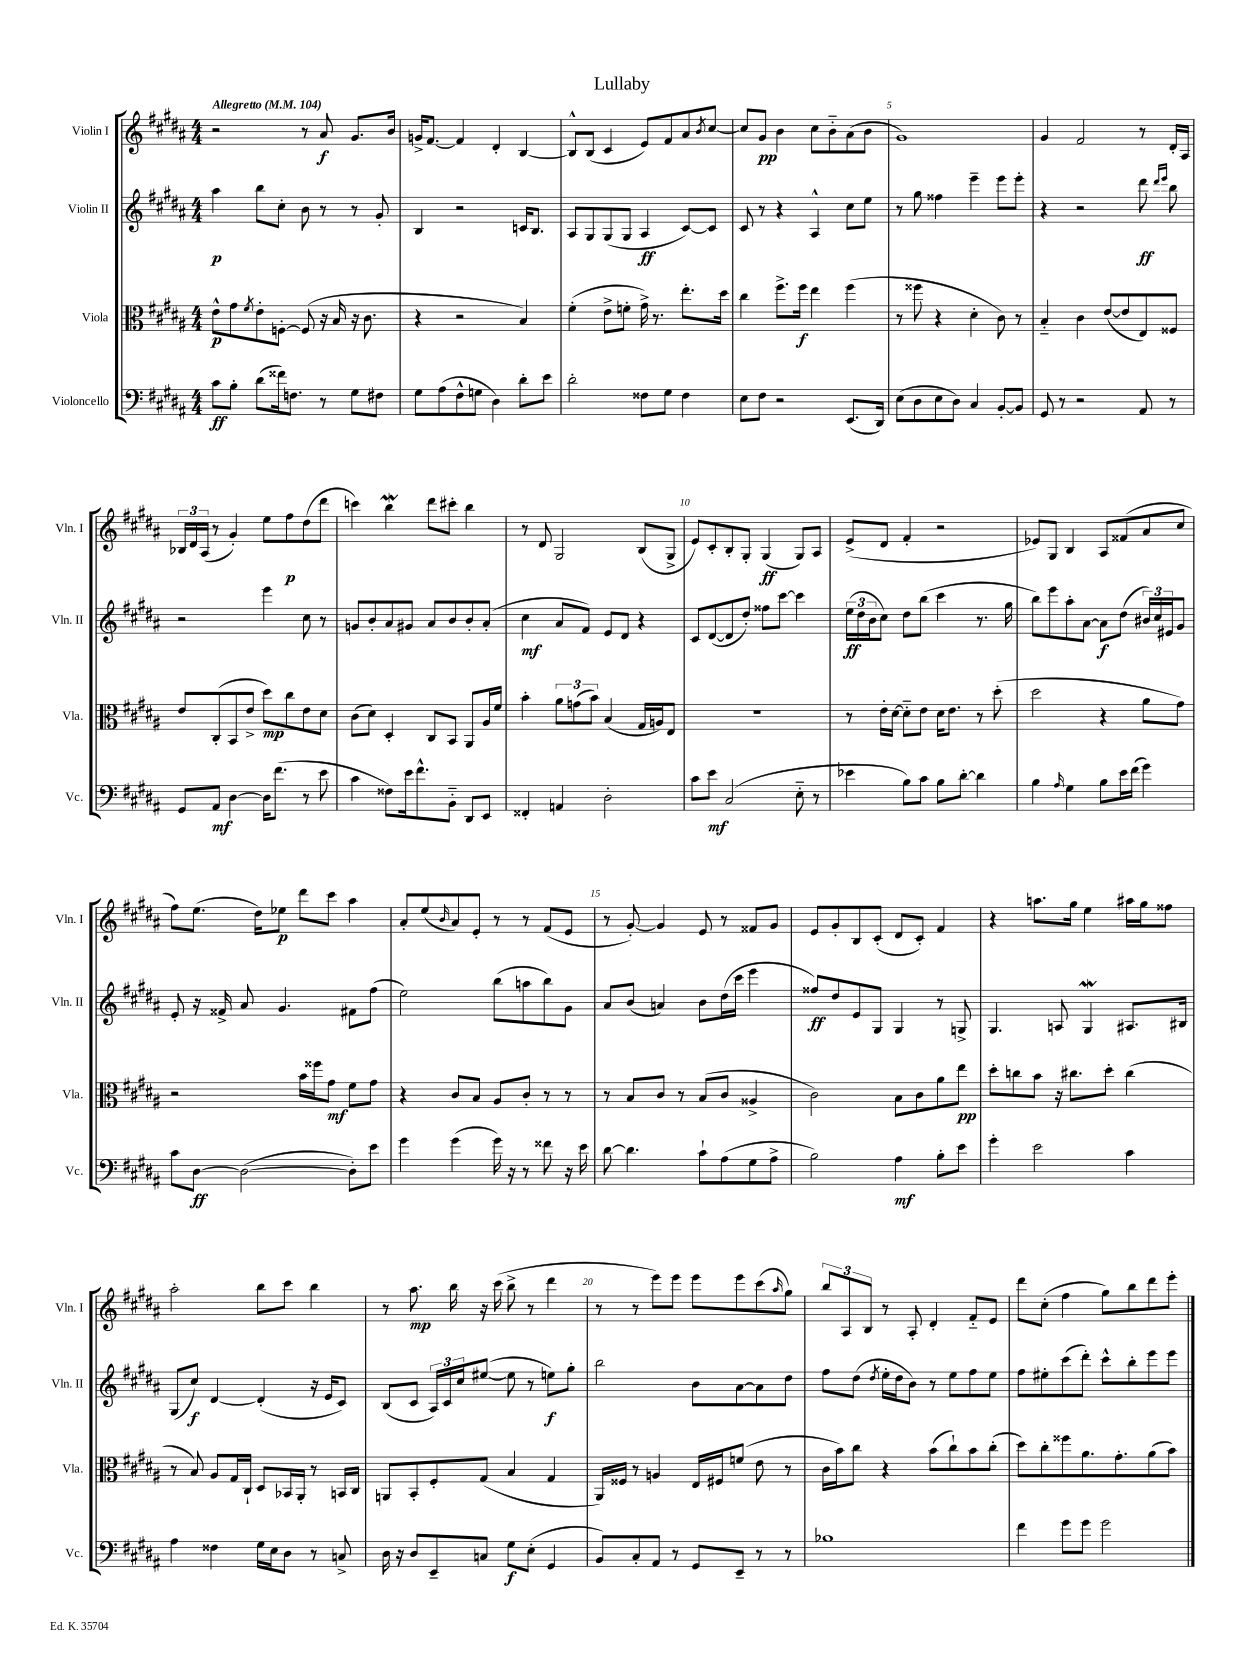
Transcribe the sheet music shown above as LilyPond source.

\header { title = "Lullaby" }
<<
\new StaffGroup <<
\new Staff = "s0" \with { instrumentName = "Violin I" shortInstrumentName = "Vln. I" } {
    \clef treble \key b \major \numericTimeSignature \time 4/4 \tempo "Allegretto" 4 = 104
    r2 r8 ais'8\f gis'8. b'16 |
    g'16-> fis'8.~ fis'4 dis'4-. b4~ |
    b8-^ b8( cis'4 e'8) fis'8 ais'8 \acciaccatura { b'8 } cis''8~ |
    cis''8 gis'8\pp b'4 cis''8 b'8-_ ais'8( b'8 |
    gis'1) |
    gis'4 fis'2 r8 dis'16-. ais16 |
    \tuplet 3/2 { bes16 dis'16 ais16( } r8 gis'4-.) e''8 fis''8\p dis''8( dis'''8 |
    c'''4) b''4\mordent dis'''8 cis'''8-. b''4 |
    r8 dis'8 gis2 b8( gis8-> |
    e'8) cis'8-. b8-. gis8-. gis4\ff( gis8) ais8 |
    e'8->( dis'8 fis'4-. r2 |
    ees'8) gis8 b4 ais8 fisis'8( ais'8 cis''8 |
    fis''8) e''8.( dis''16) ees''8\p dis'''8 cis'''8 ais''4 |
    ais'8-. e''8( \grace { b'16 } ais'8) e'8-. r8 r8 fis'8( e'8 |
    r8 gis'8~-.) gis'4 e'8 r8 fisis'8 gis'8 |
    e'8 gis'8-. b8 cis'8-.( dis'8 cis'8-.) fis'4 |
    r4 a''8. gis''16 e''4 ais''16 gis''16 fisis''8 |
    ais''2-. b''8 cis'''8 b''4 |
    r8 ais''8.\mp b''16 r16 cis'''16( b''8-> r8 dis'''4 |
    r8 r8 e'''8) e'''8 e'''8 e'''8 cis'''8( \grace { ais''16 } gis''8) |
    \tuplet 3/2 { b''8 ais8 b8 } r8 ais8-. dis'4-. fis'8-_ e'8 |
    dis'''8 cis''8-.( fis''4 gis''8) b''8 dis'''8 e'''8-. \bar "|." |
}
\new Staff = "s1" \with { instrumentName = "Violin II" shortInstrumentName = "Vln. II" } {
    \clef treble \key b \major \numericTimeSignature \time 4/4
    ais''4\p b''8 cis''8-. b'8 r8 r8 gis'8-. |
    b4 r2 c'16 b8. |
    ais8 gis8 gis8( gis8 ais4\ff cis'8~) cis'8 |
    cis'8 r8 r4 ais4-^ cis''8 e''8 |
    r8 gis''8 fisis''4 e'''4-- e'''8 e'''8-. |
    r4 r2 dis'''8\ff \grace { dis'''16 e'''16 } b''8 |
    r2 e'''4 cis''8 r8 |
    g'8 b'8-. ais'8 gis'8 ais'8 b'8 b'8-. ais'8-.( |
    cis''4\mf ais'8 fis'8) e'8 dis'8 r4 |
    cis'8 dis'8~( dis'8 dis''8-.) fisis''8 cis'''8~ cis'''4 |
    \tuplet 3/2 { e''16\ff( dis''16 b'16 } cis''8) dis''8 b''8( cis'''4 r8. gis''16 |
    b''8) e'''8 ais''8-. ais'8~ ais'8\f dis''8( \tuplet 3/2 { bis'16) cis''16 eis'16 } gis'8 |
    e'8-. r16 fisis'16-> ais'8 gis'4. fis'8 fis''8( |
    e''2) b''8( a''8 b''8) gis'8 |
    ais'8 b'8( a'4) b'8 dis''16( cis'''16 e'''4 |
    fisis''8\ff) dis''8 e'8 gis8 gis4 r8 g8-> |
    gis4. a8 gis4\mordent ais8. bis16 |
    gis8( cis''8\f) dis'4~ dis'4-.( r16 e'16 cis'8) |
    b8( cis'8 \tuplet 3/2 { ais16) cis'16 cis''16 } eis''8~( eis''8 r8 e''8\f) gis''8-. |
    b''2 b'8 ais'8~ ais'8 dis''8 |
    fis''8 dis''8( \acciaccatura { dis''8 } e''16-. dis''16 b'8) r8 e''8 fis''8 e''8 |
    fis''8 eis''8-. cis'''8( dis'''8-.) cis'''8-^ b''8-. e'''8 e'''8 \bar "|." |
}
\new Staff = "s2" \with { instrumentName = "Viola" shortInstrumentName = "Vla." } {
    \clef alto \key b \major \numericTimeSignature \time 4/4
    e'8-^\p gis'8 \acciaccatura { fis'8 } e'8-. f8~-. f8( r16 b16 r16 cis'8. |
    r4 r2 b4) |
    fis'4-.( e'8-> f'8-. gis'16->) r8. e''8.-. dis''16 |
    cis''4 fis''8.-> fis''16\f e''4 fis''4( |
    r8 fisis''8 r4 dis'4-. cis'8) r8 |
    b4-_ cis'4 e'8~( e'8 e8) fisis8 |
    e'8 cis8-.( b,8 e'8-> dis''8\mp) cis''8 e'8 dis'8 |
    cis'8( dis'8) dis4-. cis8 b,8 ais,8 ais16 fis'16 |
    b'4-. \tuplet 3/2 { ais'8 g'8( b'8) } b4( gis16 a16) e8 |
    R1 |
    r8 e'16-. dis'16~ dis'8-_ e'8 dis'16 e'8. r8 dis''8-.( |
    dis''2 r4 ais'8 gis'8) |
    r2 b'16 fisis''16 gis'8\mf fis'8 gis'8 |
    r4 cis'8 b8 ais8 cis'8-. r8 r8 |
    r8 b8 cis'8 r8 b8( cis'8 aisis4-> |
    cis'2) b8 cis'8 ais'8 e''8\pp |
    dis''8-. c''8 b'8 r16 cis''8. dis''8-. cis''4( |
    r8 b8) ais8 gis16 cis16-! dis8 bes,16 ais,16-. r8 b,16 cis16 |
    a,8 b,8-. fis8-. gis8( b4 gis4 |
    ais,16) fisis16 r8 a4 e16 fis16 f'8( e'8 r8 |
    cis'16 b'16) cis''8 r4 b'8( cis''8-!) b'8 cis''8-.( |
    dis''8) cis''8-. fisis''8 ais'8. gis'8.-. ais'8( b'8) \bar "|." |
}
\new Staff = "s3" \with { instrumentName = "Violoncello" shortInstrumentName = "Vc." } {
    \clef bass \key b \major \numericTimeSignature \time 4/4
    cis'8\ff b8-. dis'8( fisis'16) f8. r8 gis8 fis8 |
    gis8 ais8( fis8-^ g8 dis4) dis'8-. e'8 |
    dis'2-. fisis8 gis8 fisis4 |
    e8 fis8 r2 e,8.( dis,16) |
    e8( dis8 e8 dis8) cis4 b,8~-. b,8 |
    gis,8 r8 r2 ais,8 r8 |
    gis,8 ais,8\mf dis4~ dis16 fis'8.( r8 e'8 |
    cis'4 fisis8) e'16 fis'8.-^ b,8-_ dis,8 e,8 |
    fisis,4-. a,4 dis2-. |
    cis'8 e'8\mf cis2( e8-_ r8 |
    ees'4 b8) cis'8 b8 dis'8~-. dis'4 |
    b4 \grace { ais16 } gis4 b8 e'16 fis'16( gis'4) |
    cis'8 dis8~\ff dis2~( dis8-.) e'8 |
    gis'4 gis'4( gis'16) r16 r8 fisis'8 r16 e'16 |
    dis'8~ dis'4. cis'8-! ais8( gis8 ais8-> |
    b2) ais4\mf b8-. e'8 |
    gis'4-. e'2 cis'4 |
    ais4 fisis4 gis16 e16 dis8 r8 c8-> |
    dis16 r16 dis8 e,8-- c8 gis8\f e8-.( gis,4 |
    b,8) cis8-. ais,8 r8 gis,8 e,8-- r8 r8 |
    bes1 |
    fis'4 gis'8 gis'8 gis'2 \bar "|." |
}
>>
>>
\layout { \context { \Score \override BarNumber.break-visibility = ##(#f #t #t) barNumberVisibility = #(every-nth-bar-number-visible 5) } }
